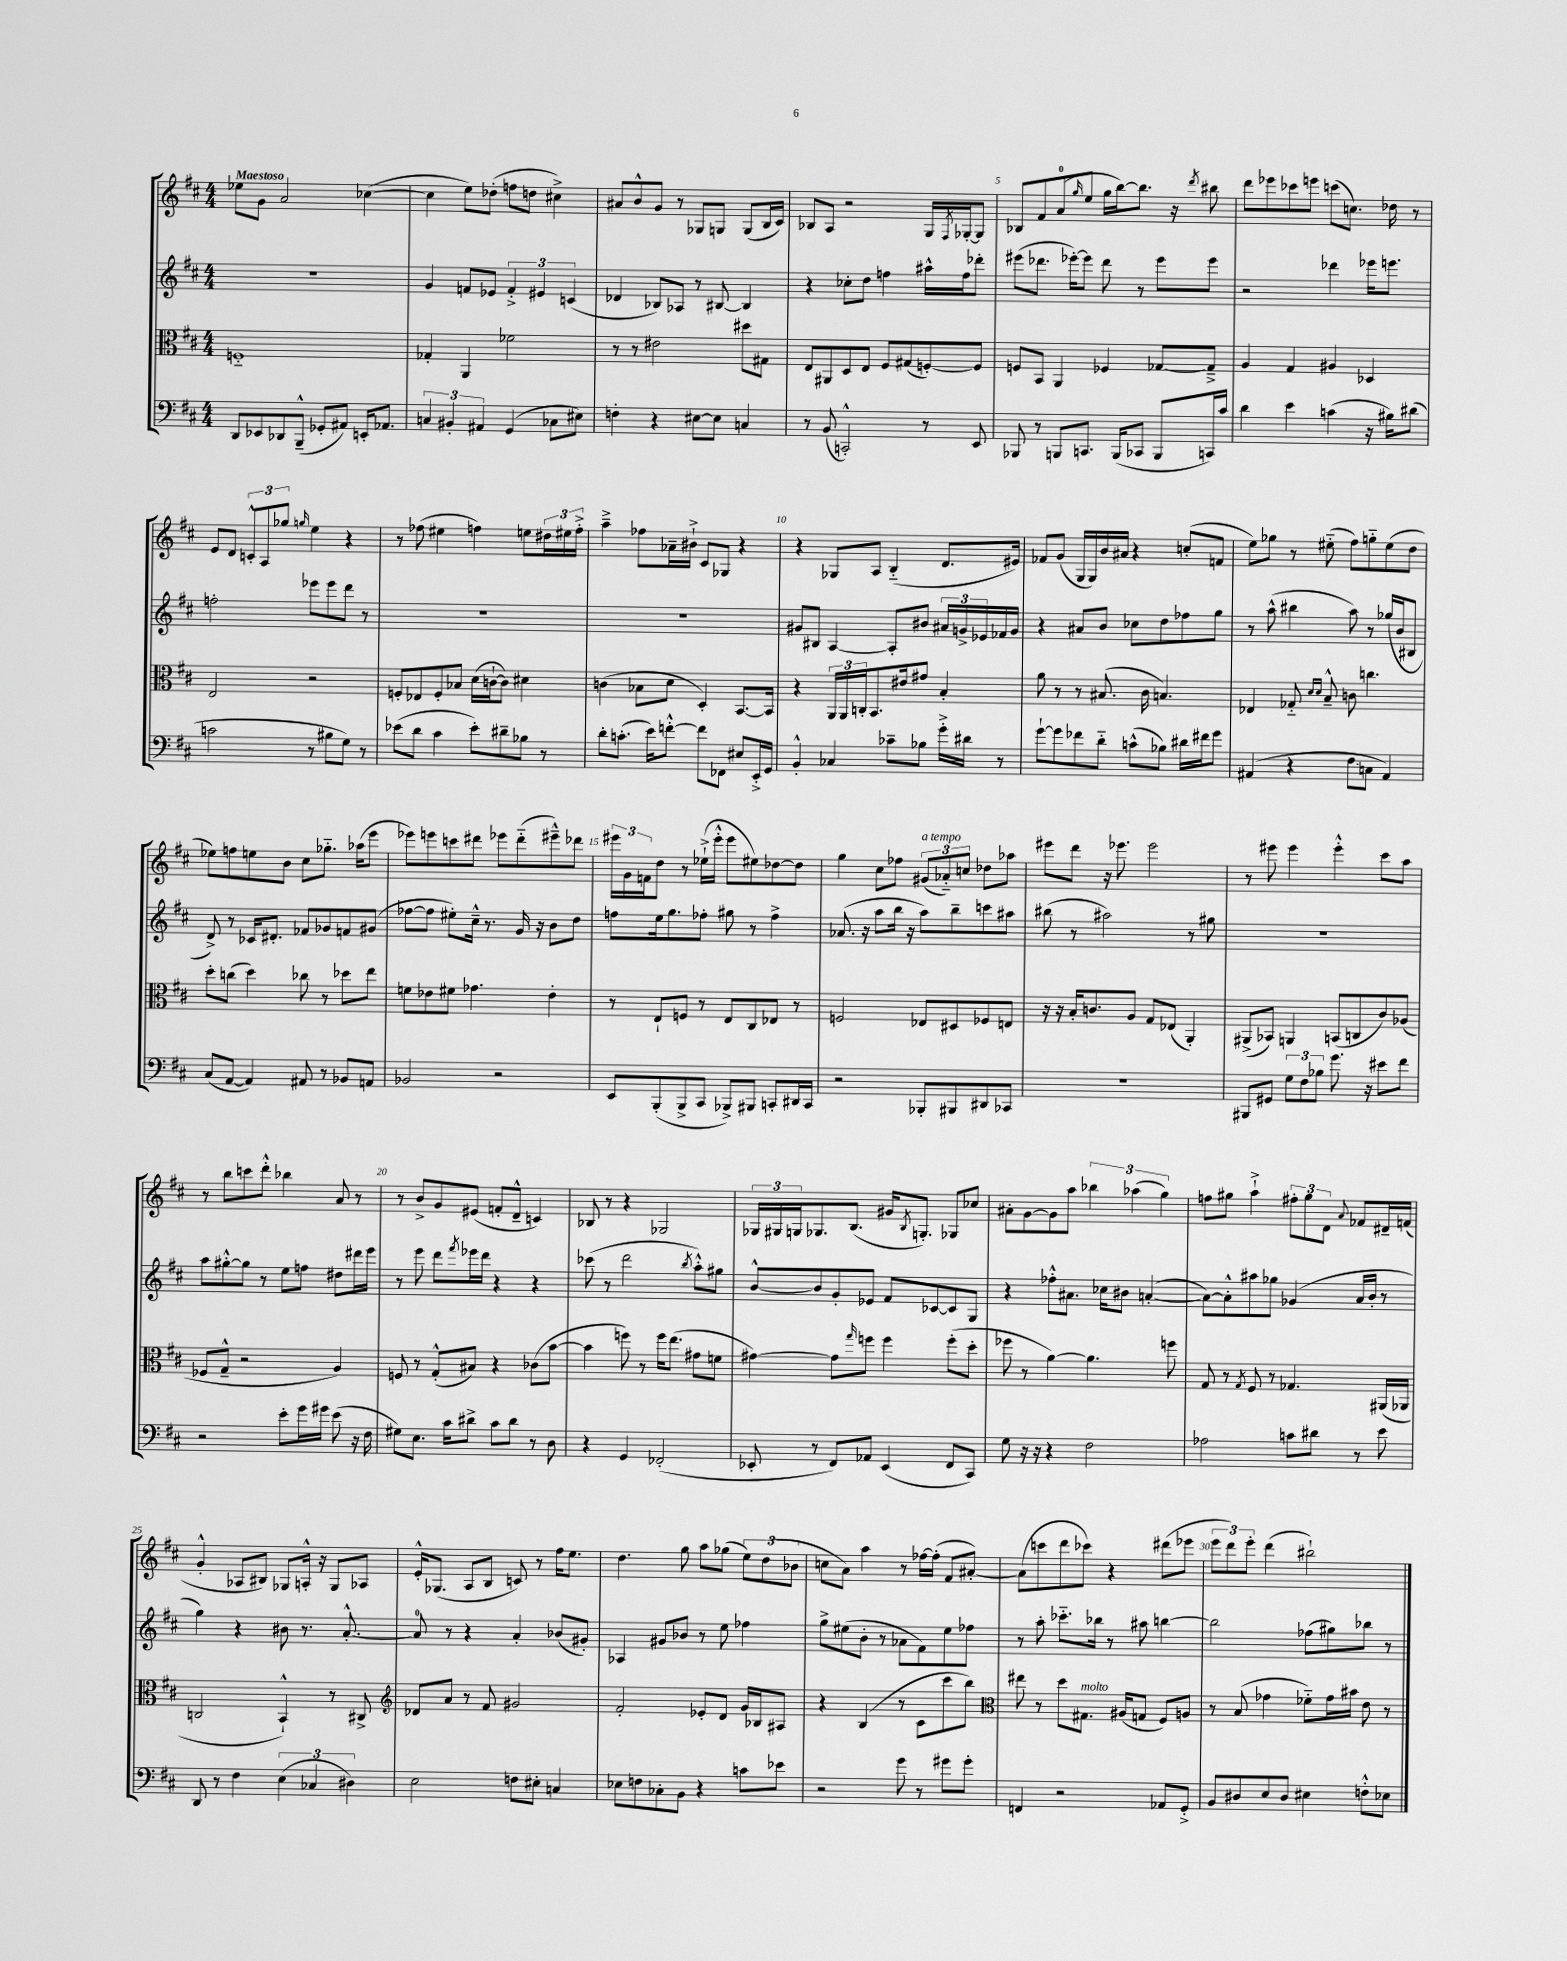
<<
\new StaffGroup <<
\new Staff = "s0" {
    \clef treble \key d \major \numericTimeSignature \time 4/4 \tempo "Maestoso"
    ees''8 g'8 a'2 ces''4~( |
    ces''4 e''8) des''8-.( f''8 d''8 cis''4->) |
    ais'8 b'8-^ g'8 r8 ges8 g8 g8( b16 cis'16) |
    bes8 a8 r2 g16 \acciaccatura { fis8 } ges16~-. ges8 |
    bes8 fis'8 a'8-0( \grace { g''16 } e''8 g''16 b''16~) b''8. r16 \acciaccatura { d'''8 } bis''8 |
    d'''8 ees'''8 ces'''8 e'''8 c'''8( c''8.) des''16 r8 |
    e'8 d'8 \tuplet 3/2 { c'8-.-^ a8 ges''8 } \grace { g''16 } e''4 r4 |
    r8 fes''8( eis''4 f''4) e''8 \tuplet 3/2 { dis''16 eis''16 f''16-.-> } |
    a''4---> fes''8 aes'16-- bis'16-!-> cis'8 ges8 r4 |
    r4 ges8 a8 b4-_( d'8. eis'16) |
    fes'8 g'8( g16 g16) b'16 ais'16 r4 c''8-.( f'8 |
    e''8) ges''8 r8 eis''8-_( fis''8) g''8-_ eis''8( d''8 |
    ees''8) f''8 e''8 b'8 cis''8 ges''8.-_ aes''16( e'''8 |
    ees'''8) e'''8 c'''8 dis'''8 ees'''8 dis'''8-_( eis'''8---^) des'''8 |
    \tuplet 3/2 { eis'''16 g'16 f'16 } d''8 r8 ees''16-!->( eis'''16-.-^ eis'''8 eis''8) des''8~ des''8 |
    g''4 cis''8 fes''8 \tuplet 3/2 { gis'8^\markup { \italic "a tempo" }( aes'8-_) c''8 } des''8 aes''8 |
    eis'''8 d'''8 r16 ees'''8. ees'''2 |
    r8 eis'''8 eis'''4 eis'''4-.-^ cis'''8 a''8 |
    r8 b''8 c'''8 d'''8-.-^ bes''4 a'8 r8 |
    r8 b'8-> g'8 eis'8( f'8-. d'8---^ c'4) |
    bes8 r8 r4 ges2 |
    \tuplet 3/2 { ges16 gis16 g16 } ges8. b8.( gis'16 \acciaccatura { b8 } g8.-.) ges8 ces''8 |
    ais'8-. g'8~ g'8 a''8 \tuplet 3/2 { bes''4 aes''4( g''4) } |
    f''8 gis''8 a''4-!-> \tuplet 3/2 { fis''8-. gis''8 d'8 } \appoggiatura { a'8 } fes'8 dis'16-- f'16( |
    g'4-.-^ aes8 bis8) ges8 a16-.-^ r16 ges8 aes8 |
    e'16-.-^ ges8.( a8 b8 c'8) r8 fis''16 e''8. |
    d''4. g''8 a''8 ges''8( \tuplet 3/2 { e''8) d''8( bes'8 } |
    c''8 a'8) a''4 r8 fes''16~ fes''16-.( fis'8 ais'8~-.) |
    ais'8( c'''8 d'''8 ces'''8) r4 dis'''8( ees'''8 |
    \tuplet 3/2 { e'''8 d'''8) e'''8-. } d'''4( bis''2-!) \bar "|." |
}
\new Staff = "s1" {
    \clef treble \key d \major \numericTimeSignature \time 4/4
    r1 |
    g'4 f'8 ees'8 \tuplet 3/2 { f'4-.-> eis'4 c'4( } |
    des'4 bes8) aes8 r8 bis8~ bis4 |
    r4 ces''8-. d''8 f''4 ais''16-^ f''16 des'''8-. |
    eis'''8( des'''8. ees'''16~-.) ees'''8 des'''8 r8 ees'''8 ees'''8 |
    r2 des'''4 ees'''16 e'''8. |
    f''2-. ees'''8 ees'''8 d'''8 r8 |
    R1 |
    R1 |
    gis'8 bis8 a4~ a8-. bis'8 \tuplet 3/2 { ais'16 g'16-> ees'16 } fes'16 g'16 |
    r4 ais'8 b'8 ces''8 d''8 fes''8 g''8 |
    r8 a''8-^( bis''4 a''8) r8 ges''16( b'16 bis8 |
    d'8->) r8 ces'16 dis'8.-. fes'8 ges'8 f'8 gis'8( |
    fes''8~ fes''8 eis''8-.) cis''16---^ r8. g'16 r16 b'8 d''8 |
    f''8 e''16 g''8. fes''8-. gis''8 r8 fes''4-> |
    aes'8.( r16 a''8 b''16 r16 a''8) b''8-- c'''8 ais''8 |
    bis''8( r8 ais''2) r8 gis''8 |
    r1 |
    a''8 gis''8~-.-^ gis''8 r8 e''8 f''8 dis''8 dis'''16 e'''16 |
    r8 e'''8 d'''8 \acciaccatura { fis'''8 } ees'''16 d'''16 r4 r4 |
    ces'''8( r8 d'''2 \acciaccatura { b''8 } a''8-.-^) gis''8 |
    b'8~-^ b'8 g'8-. ees'8 fis'8 ces'8~ ces'8 g8 |
    r4 fes''8-.-^ ais'8. ces''16 bis'8 a'4~-.( |
    a'8~) a'8-.-^ ais''8 ges''8 ges'4( a'16 b'16-. r8 |
    g''4) r4 bis'8 r8. a'8.~-.-^ |
    a'8-0 r8 r4 a'4-. bes'8( gis'8-.) |
    aes4 gis'8 bes'8 r8 e''8 fes''4 |
    g''8-> eis''8( b'8-. r8 aes'8 fis'8) eis''8 fes''8 |
    r8 a''8-. ces'''8.-_ bes''16 r8 ais''8 b''4~ |
    b''2 fes''8( gis''8) bes''8 r8 \bar "|." |
}
\new Staff = "s2" {
    \clef alto \key d \major \numericTimeSignature \time 4/4
    f1-_ |
    ges4-. a,4 fes'2 |
    r8 r8 eis'2 dis''8 gis8 |
    e8 ais,8 d8 e8 fis8 gis8( f8~-.) f8 |
    f8 b,8 a,4 fes4 ges8~ ges8---> |
    a4 g4 ais4 des4 |
    e2 r2 |
    f8-. ees8 f8-. bes8 d'16( c'16~-! c'8) dis'4 |
    c'4( bes8 d'8 d4-.) b,8.~ b,16 |
    r4 \tuplet 3/2 { a,16 a,16 c16-. } b,8. eis'16 gis'8 b4-. |
    a'8 r8 r8 bis8.( cis'16 b4.) |
    ees4 ges8-_ \grace { d'16 d'16 } b8---^ c'8 c''4. |
    d''8-. c''8( d''4) ces''8 r8 des''8 e''8 |
    f'8 ees'8 fis'8 ges'4. ees'4-. |
    r8 e8-! f8 r8 e8 cis8 ees8 r8 |
    f2 ees8 dis8 fes8 e8 |
    r16 r16 b16-. c'8. a8 g8 ees8( a,4-.) |
    ais,8->( bes,8) a,4 b,8( c8 cis'8) aes8( |
    fes8 g8---^ r2 a4) |
    f8 r8 g8-.-^( bis8) r4 ces'8( b'8~ |
    b'4 f''8) r8 f''16 e''8.( gis'8 f'8 |
    gis'4~) gis'8 \grace { g''16 } f''8 f''4 f''8-.( d''8-. |
    fes''8 r8 a'4~) a'4. f''8 |
    g8 r8 \acciaccatura { g8 } fis8 r8 ges4. ais,16( aes,16 |
    c2 b,4-!-^) r8 cis8-> |
    \clef treble des'8 a'8 r8 fis'8 gis'2 |
    fis'2-. ees'8-. d'8 g'16 bes16 ais8 |
    r4 b4( r8 cis'8 cis'''8 b''8) |
    \clef alto eis''8 r8 d''8 gis8.^\markup { \italic "molto" } ais16( g8 fis8) a8 |
    r8 b8( ges'4 fes'8-_) ges'16 bis'16 e'8 r8 \bar "|." |
}
\new Staff = "s3" {
    \clef bass \key d \major \numericTimeSignature \time 4/4
    d,8 ees,8 des,8 b,,8---^( ges,8-. ais,8) e,16-. aes,8. |
    \tuplet 3/2 { c4 bis,4-. ais,4 } g,4( ces8 eis8) |
    f4-. r4 eis8~ eis8 c4 |
    r8 b,8( c,2-.-^) r8 e,8 |
    bes,,8 r8 b,,8 c,8. b,,16( ces,8 b,,8 c,16) cis'16 |
    d'4 e'4 c'4( r16 bis16) dis'8( |
    c'2 r8 bis8 g8) r8 |
    ees'8( d'8 cis'4 ees'8-.) dis'8-- bes8 r8 |
    d'8-. c'8.-.( e'16) f'8~-.-^ f'8 fes,8 eis8 e,16-.-> g,16 |
    b,4-.-^ ces4 ces'8-- bes8 g'16-.-> dis'16 r8 |
    g'8~-! g'8 fes'8 d'8-_ c'8-^( bes8) dis'16 fis'16 g'8 |
    ais,4( r4 fis8\glissando c8 ais,4) |
    cis8( a,8~ a,4) ais,8 r8 bes,8 a,8 |
    bes,2 r2 |
    e,8 b,,8-.( b,,8-> cis,8 bes,,8->) bis,,8 c,8-. dis,16 c,16 |
    r2 bes,,8-. bis,,8 dis,8 ces,8 |
    R1 |
    bis,,8 gis,8 \tuplet 3/2 { g8 fis8 bes8 } g'8. r16 eis'8 fis'8 |
    r2 e'8-. g'16 gis'16 e'8( r16 fis16 |
    gis8) e8. cis'16 dis'8-> cis'8 dis'8 r8 d8 |
    r4 g,4 fes,2-.( |
    ees,8-. r8 fis,8) aes,8 ees,4( fis,8 cis,8) |
    g8 r16 r16 r4 fis2 |
    aes2 c'8 dis'8 r8 e'8 |
    d,8 r8 fis4 \tuplet 3/2 { e4( ces4 dis4) } |
    e2 f8 eis8-. c4 |
    ees8 f8 ces8-. b,8 r4 c'8 ees'8 |
    r2 g'8 r8 gis'8 gis'8-. |
    f,4 r2 aes,8 g,8-.-> |
    b,8 dis8 e8 dis8 eis4 f8-.-^ ees8 \bar "|." |
}
>>
>>
\layout { \context { \Score \override BarNumber.break-visibility = ##(#f #t #t) barNumberVisibility = #(every-nth-bar-number-visible 5) } }
